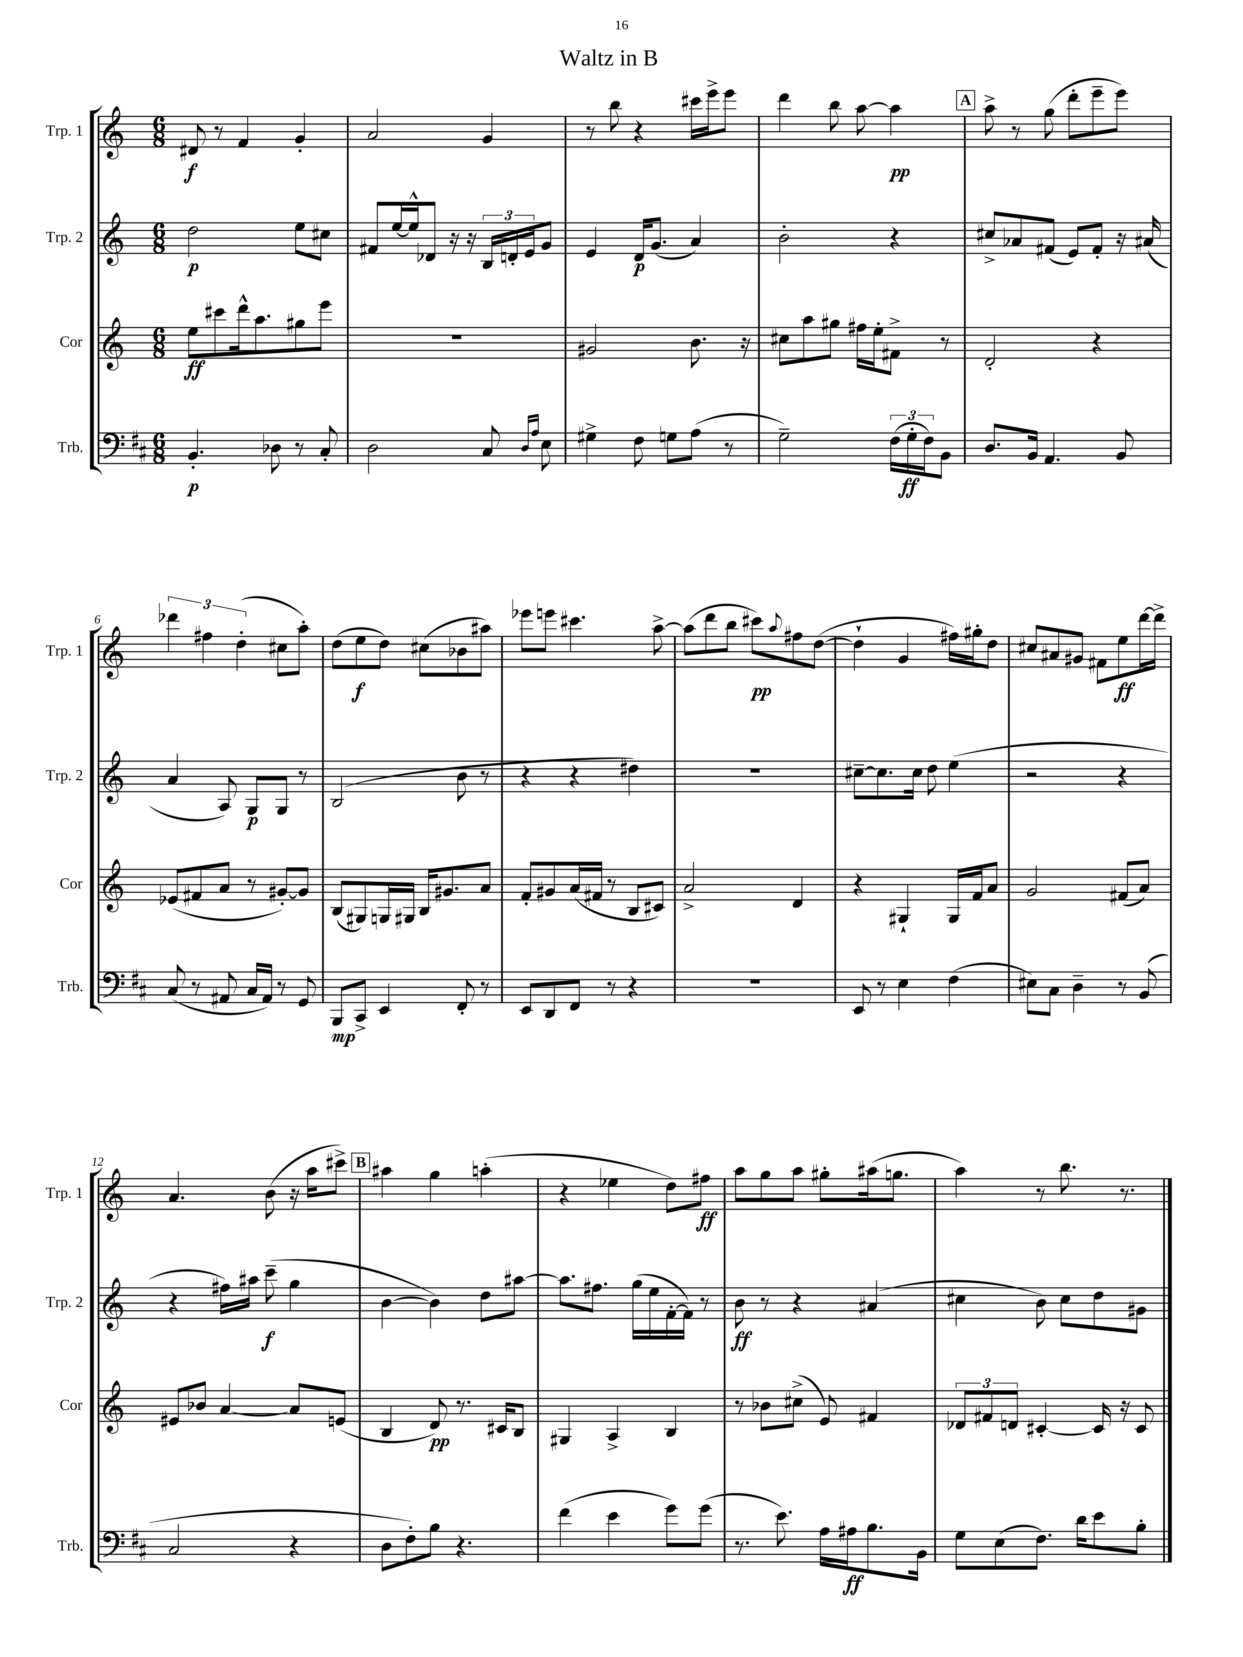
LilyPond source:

\header { title = "Waltz in B" }
<<
\new StaffGroup <<
\new Staff = "s0" \with { instrumentName = "Trp. 1" shortInstrumentName = "Trp. 1" } {
    \clef treble \key c \major \numericTimeSignature \time 6/8
    dis'8\f r8 f'4 g'4-. |
    a'2 g'4 |
    r8 b''8 r4 cis'''16 e'''16-> e'''8 |
    d'''4 b''8 a''8~ a''4\pp |
    \mark \markup { \box "A" } a''8-> r8 g''8( d'''8-. e'''8-- e'''8) |
    \tuplet 3/2 { des'''4 fis''4 d''4-.( } cis''8 a''8-.) |
    d''8( e''8\f d''8) cis''8( bes'8 ais''8) |
    ees'''8 e'''8 cis'''4. a''8~-> |
    a''8( d'''8 b''8 cis'''8\pp) \appoggiatura { a''8 } fis''8 d''8~( |
    d''4-! g'4 fis''16) gis''16-. d''8 |
    cis''8 ais'8 gis'8 fis'8 e''8\ff d'''16~ d'''16-> |
    a'4. b'8( r16 a''16 cis'''8->) |
    \mark \markup { \box "B" } ais''4 g''4 a''4-.( |
    r4 ees''4 d''8) fis''8\ff |
    a''8 g''8 a''8 gis''8-. ais''16( g''8. |
    a''4) r8 b''8. r8. \bar "|." |
}
\new Staff = "s1" \with { instrumentName = "Trp. 2" shortInstrumentName = "Trp. 2" } {
    \clef treble \key c \major \numericTimeSignature \time 6/8
    d''2\p e''8 cis''8 |
    fis'8 e''16~ e''16-^ des'8 r16 r16 \tuplet 3/2 { b16 d'16-. e'16 } g'8 |
    e'4 d'16\p g'8.( a'4) |
    b'2-. r4 |
    \mark \markup { \box "A" } cis''8-> aes'8 fis'8( e'8) fis'8-. r16 ais'16( |
    a'4 a8) g8\p g8 r8 |
    b2( b'8 r8 |
    r4 r4 dis''4) |
    R2. |
    cis''8~-- cis''8. cis''16 d''8 e''4( |
    r2 r4 |
    r4 fis''16) ais''16 c'''8--\f( g''4 |
    \mark \markup { \box "B" } b'4~ b'4) d''8 ais''8~ |
    ais''8. fis''8. g''16( e''16 f'16~-. f'16) r8 |
    b'8\ff r8 r4 ais'4( |
    cis''4 b'8) cis''8 d''8 gis'8 \bar "|." |
}
\new Staff = "s2" \with { instrumentName = "Cor" shortInstrumentName = "Cor" } {
    \clef treble \key c \major \numericTimeSignature \time 6/8
    e''8\ff cis'''8 d'''16-^ a''8. gis''8 e'''8 |
    R2. |
    gis'2 b'8. r16 |
    cis''8 a''8 gis''8 fis''16 e''16-. fis'8-> r8 |
    \mark \markup { \box "A" } d'2-. r4 |
    ees'8( fis'8 a'8 r8 gis'8~-.) gis'8 |
    b8( gis8) g16 gis16 b16 gis'8. a'8 |
    f'8-. gis'8 a'16( fis'16 r8 b8 cis'8) |
    a'2-> d'4 |
    r4 gis4-! gis16 f'16 a'8 |
    g'2 fis'8( a'8) |
    eis'8 bes'8 a'4~ a'8 e'8( |
    \mark \markup { \box "B" } b4 d'8\pp) r8. cis'16 b8 |
    gis4 a4-> b4 |
    r8 bes'8 cis''8->( e'8) fis'4 |
    \tuplet 3/2 { des'8 fis'8 d'8 } cis'4~-. cis'16 r16 cis'8 \bar "|." |
}
\new Staff = "s3" \with { instrumentName = "Trb." shortInstrumentName = "Trb." } {
    \clef bass \key d \major \numericTimeSignature \time 6/8
    b,4.-.\p des8 r8 cis8-. |
    d2 cis8 \grace { d16 a16 } e8 |
    gis4-> fis8 g8 a8( r8 |
    g2--) \tuplet 3/2 { fis16( g16-.\ff fis16) } b,8 |
    \mark \markup { \box "A" } d8. b,16 a,4. b,8 |
    cis8( r8 ais,8 cis16 ais,16) r8 g,8 |
    b,,8\mp cis,8-> e,4 fis,8-. r8 |
    e,8 d,8 fis,8 r8 r4 |
    R2. |
    e,8 r8 e4 fis4( |
    eis8) cis8 d4-- r8 b,8( |
    cis2 r4 |
    \mark \markup { \box "B" } d8 fis8-.) b8 r4. |
    fis'4( e'4 g'8) g'8( |
    r8. e'8.) a16 ais16\ff b8. b,16 |
    g8 e8( fis8.) d'16 e'8 b8-. \bar "|." |
}
>>
>>
